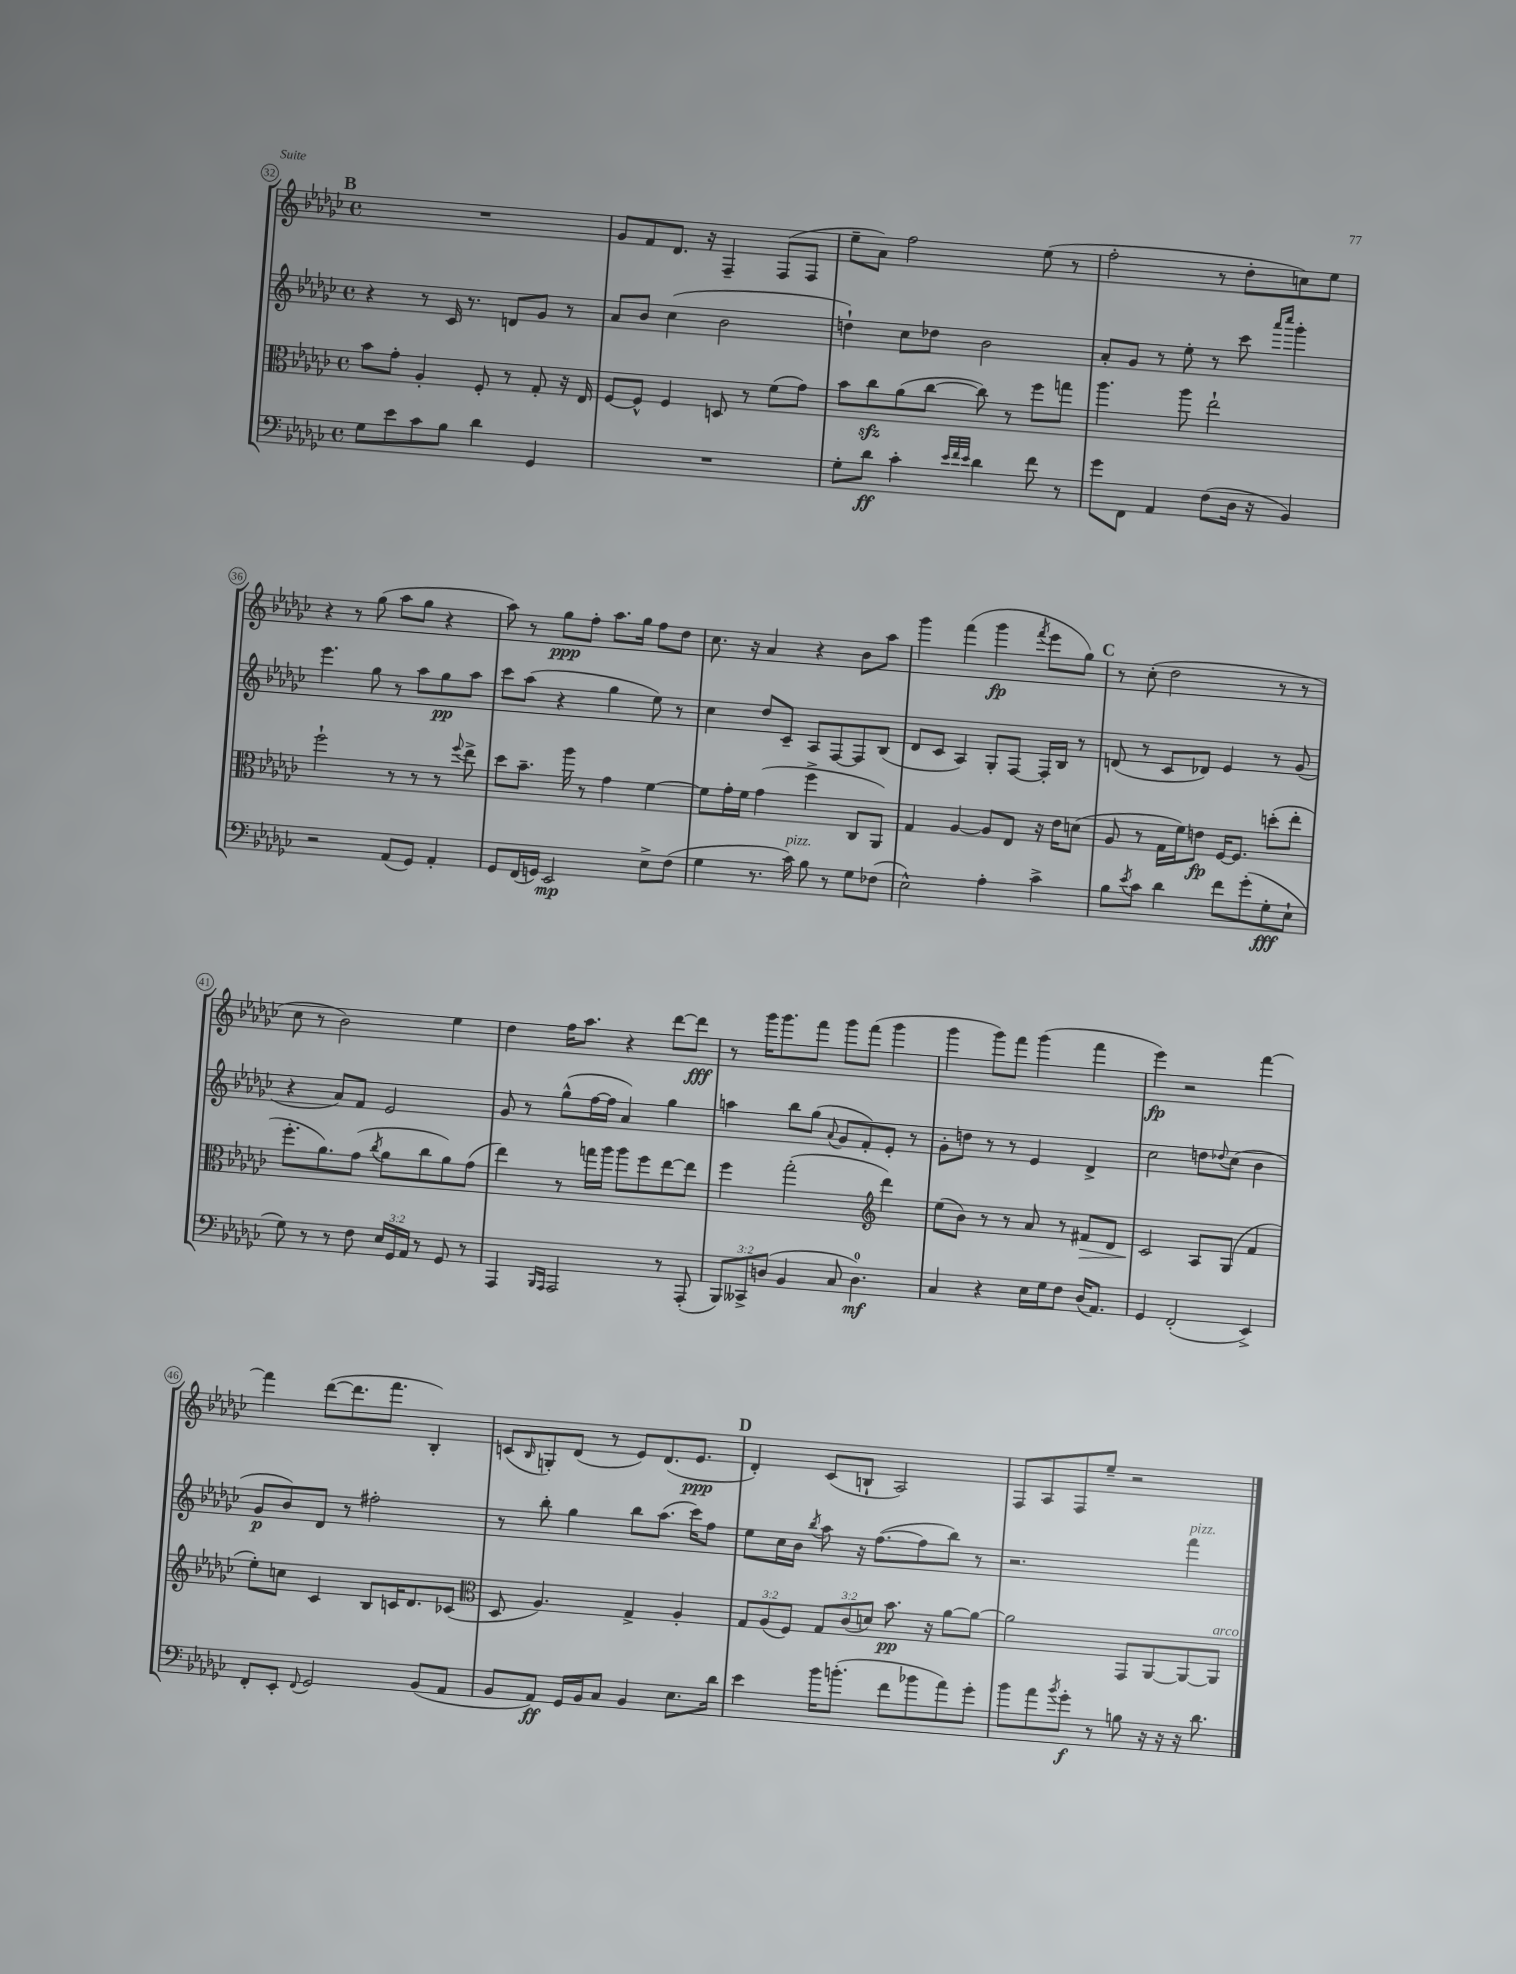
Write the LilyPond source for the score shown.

<<
\new StaffGroup <<
\new Staff = "s0" {
    \clef treble \key ges \major \defaultTimeSignature \time 4/4
    \mark \markup { \bold "B" } R1 |
    ges'8 f'8 des'8. r16 f4-- f8( f8 |
    ees''8-- aes'8) f''2 ees''8( r8 |
    f''2-. r8 des''8-. c''8) ees''8 |
    r4 r8 ges''8( aes''8 ges''8 r4 |
    aes''8) r8 ges''8\ppp f''8-. aes''8. ges''16 f''8 des''8 |
    ces''8. r16 aes'4 r4 bes'8 aes''8 |
    ges'''4 f'''4( ges'''4\fp \acciaccatura { f'''8 } ees'''8 ges''8) |
    \mark \markup { \bold "C" } r8 ces''8-.( des''2 r8 r8 |
    ces''8 r8 bes'2) ees''4 |
    des''4 f''16 aes''8. r4 des'''8~ des'''8\fff |
    r8 ges'''16 ges'''8. f'''8 ges'''8 f'''8( ges'''4 |
    ges'''4 ges'''8) f'''8 ges'''4( f'''4 |
    ees'''4\fp) r2 f'''4~ |
    f'''4 des'''8~( des'''8. f'''8. bes4-.) |
    c'8( \grace { bes16 } g8-.) des'8( r8 ees'8) des'8.( ees'8.\ppp |
    \mark \markup { \bold "D" } des'4-.) ces'8( b8-! aes2) |
    f8 aes8 f8 ees''8-- r2 \bar "|." |
}
\new Staff = "s1" {
    \clef treble \key ges \major \defaultTimeSignature \time 4/4
    \mark \markup { \bold "B" } r4 r8 ces'16 r8. d'8 ges'8 r8 |
    aes'8 bes'8 ces''4( bes'2 |
    d''4-!) ces''8 des''8 bes'2 |
    aes'8-. ges'8 r8 ees''8-. r8 ces'''8 \grace { aes'''16 ces''''16 } ges'''4-. |
    ees'''4. ges''8 r8 aes''8 ges''8\pp aes''8 |
    ces'''8 aes''8( r4 ges''4 ees''8) r8 |
    ces''4 des''8 ces'8-- aes8 f8~ f8 bes8( |
    des'8 ces'8 aes4) ges8-. f8~ f16-. bes16 r8 |
    \mark \markup { \bold "C" } d'8( r8 ces'8 des'8) ees'4 r8 ges'8( |
    r4 aes'8) f'8 ees'2 |
    ges'8 r8 ges''8-^( f''16~ f''16 aes'4) ges''4 |
    a''4 bes''8 ges''8( \appoggiatura { aes'8 } ges'8 f'8-.) ees'8-. r8 |
    ges'8-. d''8 r8 r8 ees'4 des'4-> |
    ces''2 d''8 \appoggiatura { des''8 } ces''8( bes'4 |
    ges'8\p bes'8) des'8 r8 fis''2-. |
    r8 bes''8-. ges''4 bes''8 aes''8.( ces'''16) f''8 |
    \mark \markup { \bold "D" } ees''8 ces''16 bes'16 \acciaccatura { bes''8 } aes''8 r16 f''8.~( f''8 bes''8) r8 |
    r2. f'''4^\markup { \italic "pizz." } \bar "|." |
}
\new Staff = "s2" {
    \clef alto \key ges \major \defaultTimeSignature \time 4/4 \override Staff.TupletNumber.text = #tuplet-number::calc-fraction-text
    \mark \markup { \bold "B" } bes'8 ges'8-. aes4-. f8-. r8 ges8-. r16 ees16 |
    f8~ f8-^ f4 d8 r8 f'8( ges'8) |
    bes'8 ces''8\sfz aes'8( ces''8~ ces''8) r8 f''8 g''8 |
    aes''4. aes''8 ees''2-! |
    f''2-! r8 r8 r8 \appoggiatura { f''8 } ees''8-> |
    des''8 bes'8.-- aes''16 r8 ges'4 f'4~ |
    f'8 ges'16-. f'16 ges'4( f''4-> ces8 aes,8) |
    ges4 aes4~ aes8 ees8 r16 ees'16 d'8( |
    \mark \markup { \bold "C" } aes8 r8 ges16 f'16) e'8\fp f16~ f8. d''8-.( ees''8-. |
    f''8.-. aes'8.) ges'8( \acciaccatura { ces''8 } aes'8 ces''8 aes'8) ges'8( |
    ees''4) r8 g''16 aes''16 aes''8 f''8 ees''8~ ees''8 |
    f''4 ges''2-.( \clef treble des'''4) |
    ees''8( bes'8) r8 r8 aes'8 r8 fis'8\> des'8 |
    ces'2\! aes8 ges8( f'4 |
    ees''8-.) c''8 ces'4 bes8 c'16 des'8. ces'8( |
    \clef alto des8 aes4.) ges4-> aes4-. |
    \mark \markup { \bold "D" } \tuplet 3/2 { ges8 aes8( f8) } \tuplet 3/2 { ges8 ces'8( d'8) } bes'8.\pp r16 aes'8~ aes'8~ |
    aes'2 ges,8 aes,8~ aes,8~ aes,8^\markup { \italic "arco" } \bar "|." |
}
\new Staff = "s3" {
    \clef bass \key ges \major \defaultTimeSignature \time 4/4 \override Staff.TupletNumber.text = #tuplet-number::calc-fraction-text
    \mark \markup { \bold "B" } ges8 ees'8 ces'8 bes8 des'4 ges,4 |
    R1 |
    ges8-. des'8\ff ces'4-. \grace { ees'32 f'32 ees'32 } des'4 f'8 r8 |
    ges'8 f,8 aes,4 f8( des16 r16 bes,4) |
    r2 aes,8( ges,8) aes,4-. |
    ges,8 f,16( g,16) ees,2\mp ees8-> f8( |
    ges4 r8. ces'16^\markup { \italic "pizz." }) bes8 r8 ges8 fes8( |
    ees2-^) aes4-. ces'4-> |
    \mark \markup { \bold "C" } bes8 \acciaccatura { ees'8 } ces'8 des'4 f'8 ges'8-.( ges8-.\fff ees8-! |
    ges8) r8 r8 f8 \tuplet 3/2 { ees16 ges,16 aes,16 } r8 ges,8 r8 |
    aes,,4 \grace { bes,,16 aes,,16 } aes,,2 r8 aes,,8-.( |
    \tuplet 3/2 { bes,,8) ceses,8-> d8( } bes,4 ces8 d4.-0\mf) |
    ces4 r4 ees16 ges16 f8 des16( aes,8.) |
    ges,4 f,2-.( ees,4->) |
    f,8-. ees,8-. \appoggiatura { f,8 } ges,2 bes,8( aes,8 |
    bes,8 aes,8\ff) ges,16 bes,16 ces8 bes,4 ees8. des'16 |
    \mark \markup { \bold "D" } ees'4 bes'16 b'8.-.( f'8 bes'8 aes'8) ges'8-. |
    bes'8 aes'8 \acciaccatura { bes'8 } ges'8-.\f r8 b8 r16 r16 r16 des'8. \bar "|." |
}
>>
>>
\layout { \context { \Score currentBarNumber = #32 \override BarNumber.stencil = #(make-stencil-circler 0.1 0.3 ly:text-interface::print) } }
